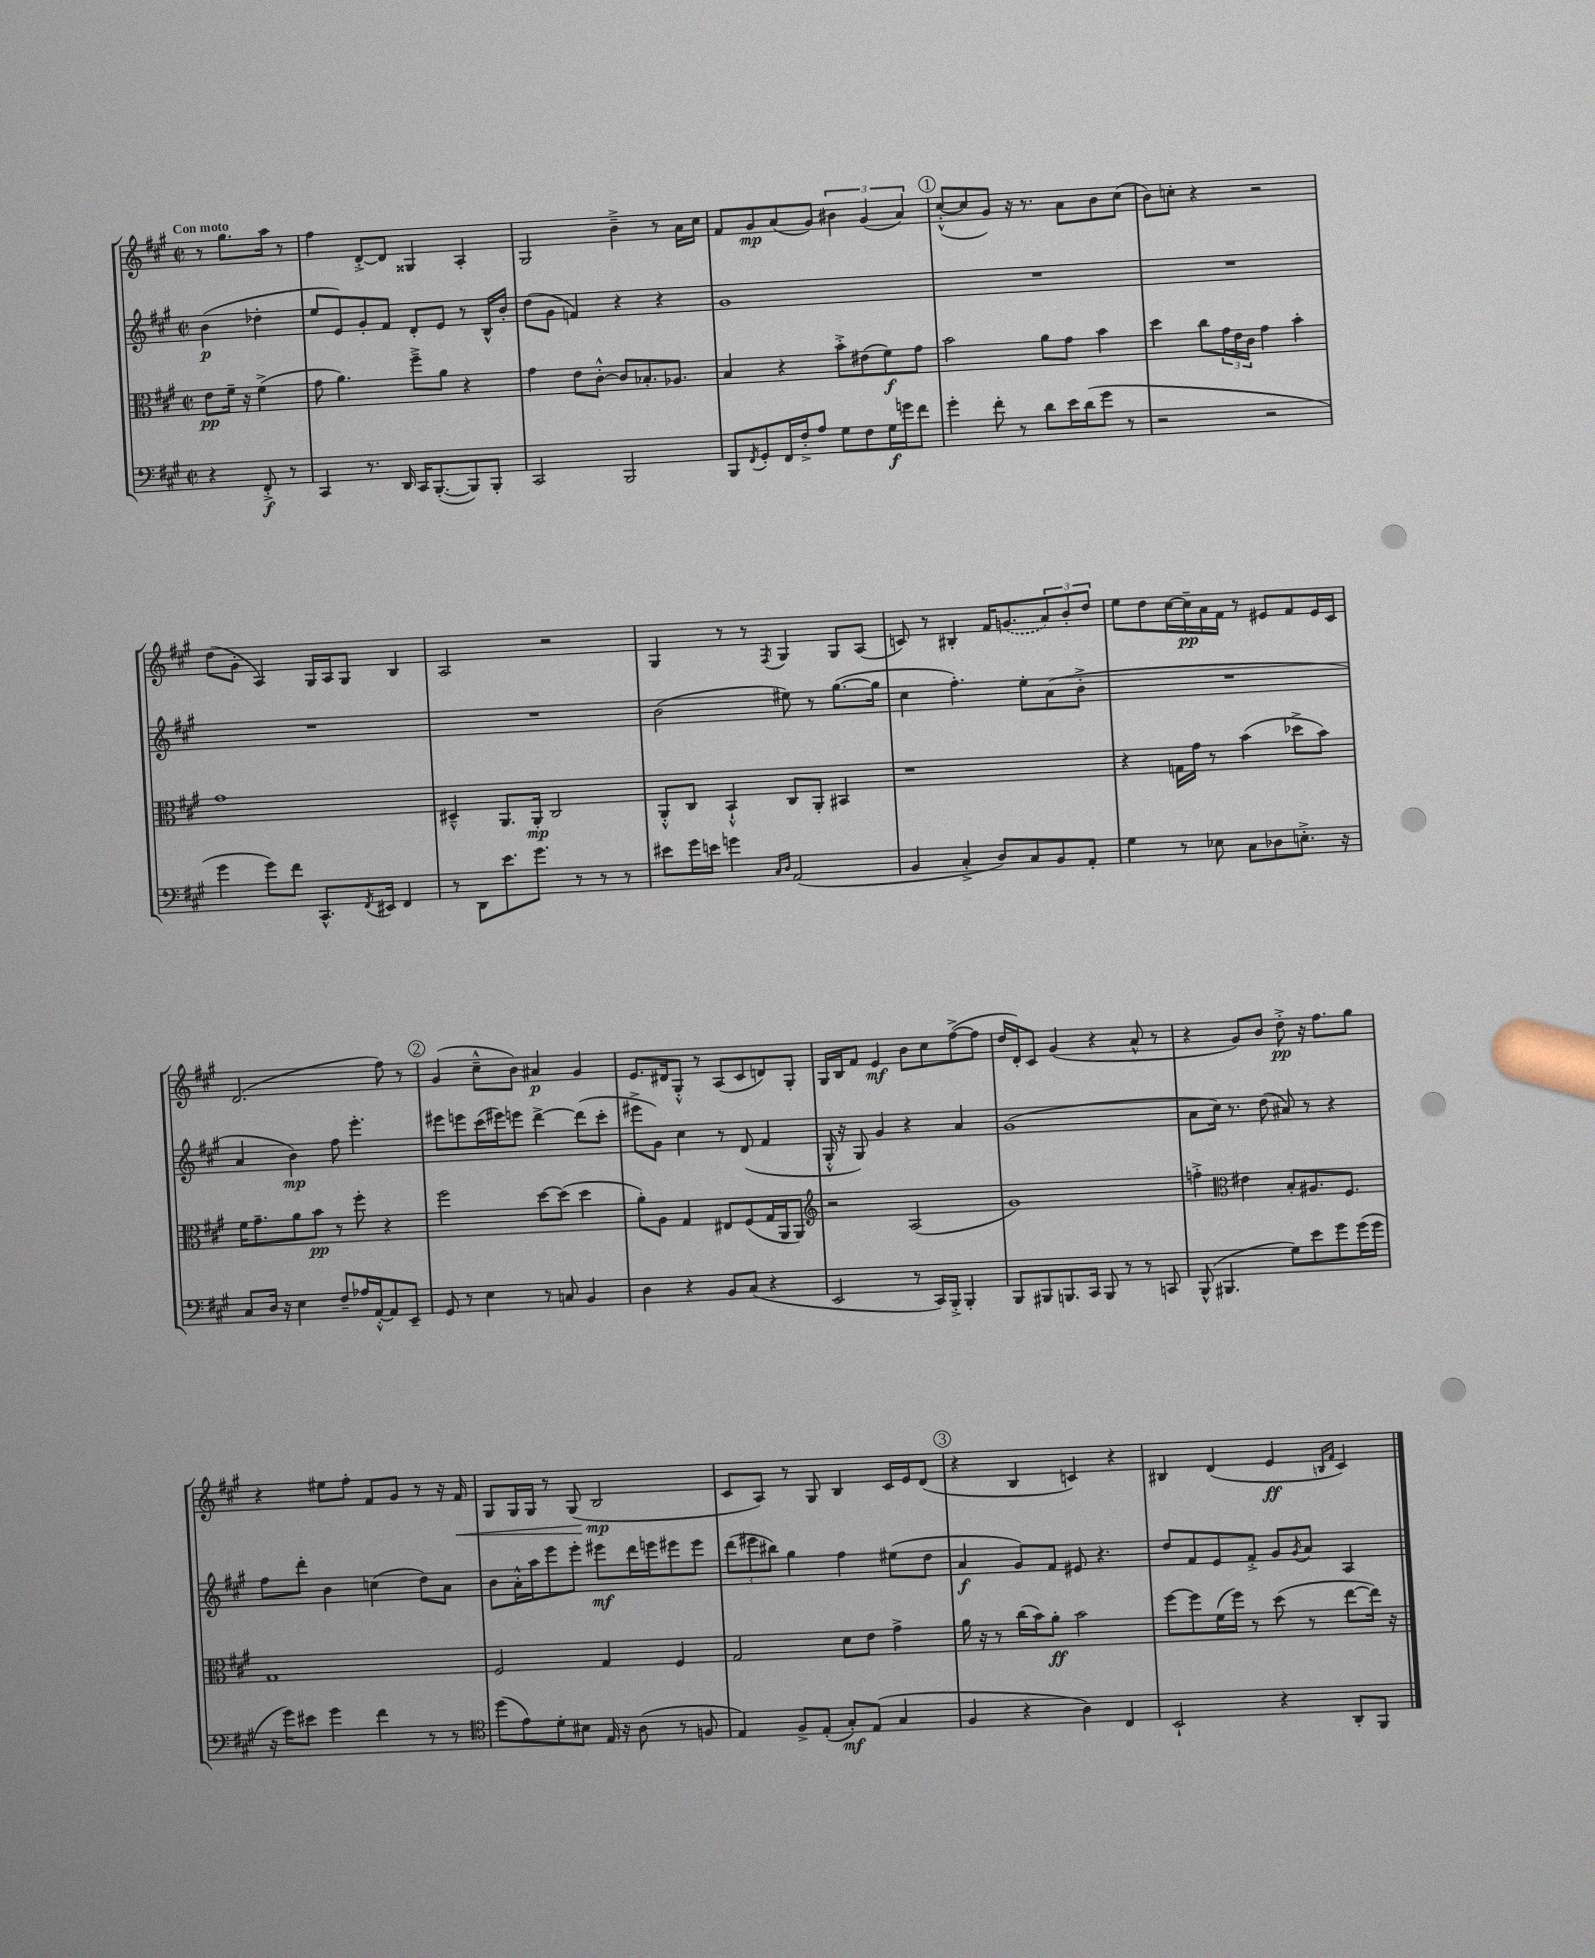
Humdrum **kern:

**kern	**dynam	**kern	**dynam	**kern	**dynam	**kern	**dynam
*part4	*part4	*part3	*part3	*part2	*part2	*part1	*part1
*staff4	*staff4	*staff3	*staff3	*staff2	*staff2	*staff1	*staff1
*clefF4	*	*clefC3	*	*clefG2	*	*clefG2	*
*k[f#c#g#]	*	*k[f#c#g#]	*	*k[f#c#g#]	*	*k[f#c#g#]	*
*M2/2	*	*M2/2	*	*M2/2	*	*M2/2	*
*met(c|)	*	*met(c|)	*	*met(c|)	*	*met(c|)	*
=	=	=	=	=	=	=	=
!	!	!	!	!	!	!LO:TX:a:B:t=Con moto	!
4r	.	8e\L	pp	(4b\	p	8r	.
.	.	16f#~\Jk	.	.	.	8.gg#\L	.
.	.	16r	.	.	.	.	.
8FF#'^/	f	(4f#^\	.	4dd-X'\	.	.	.
.	.	.	.	.	.	16aa\Jk	.
8r	.	.	.	.	.	8r	.
=1	=1	=1	=1	=1	=1	=1	=1
4CC#/	.	8g#\	.	8ee/L	.	4ff#\	.
.	.	4.a\)	.	8e/)	.	.	.
8.r	.	.	.	8g#'/	.	[8d'^/L	.
.	.	.	.	8f#/J	.	8d/J]	.
16DD/	.	.	.	.	.	.	.
16CC#/KL	.	8ff#~^\L	.	8d'/L	.	4G##X/	.
([8.BBB'/	.	.	.	.	.	.	.
.	.	8a\J	.	8e/J	.	.	.
8BBB/])	.	4r	.	8r	.	4A'/	.
8BBB'/J	.	.	.	16B^^/LL	.	.	.
.	.	.	.	16b'/JJ	.	.	.
=2	=2	=2	=2	=2	=2	=2	=2
2CC#/	.	4g#\	.	(8dd\L	.	2G#/	.
.	.	.	.	8g#\J	.	.	.
.	.	8e\L	.	4fn/)	.	.	.
.	.	[8c#'^^\J	.	.	.	.	.
2BBB/	.	8c#/L]	.	4r	.	4b~^\	.
.	.	8.B-X'/	.	.	.	.	.
.	.	.	.	4r	.	8r	.
.	.	8.A-X/J	.	.	.	.	.
.	.	.	.	.	.	16a\LL	.
.	.	.	.	.	.	16cc#\JJ	.
=3	=3	=3	=3	=3	=3	=3	=3
8BBB/L	.	4B/	.	1g#	.	8f#/L	.
8qFF#/	.	.	.	.	.	.	.
8GG#'/	.	.	.	.	.	8g#/	mp
16FF#/L	.	4r	.	.	.	(8a/	.
16F#'^/J	.	.	.	.	.	.	.
8A/J	.	.	.	.	.	8g#/J)	.
8G#\L	.	8b'^\L	.	.	.	6b#X\	.
8F#\	.	(8e#X\	.	.	.	.	.
.	.	.	.	.	.	(6g#/	.
16G#\L	f	8f#\)	f	.	.	.	.
16gn\J	.	.	.	.	.	.	.
.	.	.	.	.	.	6a/)	.
8f#\J	.	8g#\J	.	.	.	.	.
!!LO:REH:place=s1:t=1
=4	=4	=4	=4	=4	=4	=4	=4
4g#'\	.	2b\	.	1r	.	([8cc#'^^/L	.
.	.	.	.	.	.	8cc#/]	.
8f#'\	.	.	.	.	.	8g#/J)	.
8r	.	.	.	.	.	16r	.
.	.	.	.	.	.	8.r	.
8d\L	.	8a\L	.	.	.	.	.
16e\L	.	8g#\J	.	.	.	8a\L	.
(16d\J	.	.	.	.	.	.	.
8g#\J	.	4b\	.	.	.	8b\	.
8r	.	.	.	.	.	(8cc#\J	.
=5	=5	=5	=5	=5	=5	=5	=5
2r	.	4dd\	.	1r	.	8b\L)	.
.	.	.	.	.	.	8ccn'\J	.
.	.	8cc#\L	.	.	.	4r	.
.	.	24g#\L	.	.	.	.	.
.	.	24e\	.	.	.	.	.
.	.	24c#\JJ	.	.	.	.	.
2r	.	4g#\	.	.	.	2r	.
.	.	4b'\	.	.	.	.	.
!!LO:LB:g=z
=6	=6	=6	=6	=6	=6	=6	=6
4g#\	.	1g#	.	1r	.	(8dd\L	.
.	.	.	.	.	.	8g#'\J	.
8g#\L)	.	.	.	.	.	4A/)	.
8f#\J	.	.	.	.	.	.	.
8.CC#^^/L	.	.	.	.	.	16G#/LL	.
.	.	.	.	.	.	16A/J	.
.	.	.	.	.	.	8G#/J	.
8qFF#/	.	.	.	.	.	.	.
16EE#X/Jk	.	.	.	.	.	.	.
4FF#/	.	.	.	.	.	4B/	.
=7	=7	=7	=7	=7	=7	=7	=7
8r	.	4D#X~^^/	.	1r	.	2A/	.
8DD\L	.	.	.	.	.	.	.
8.e\	.	8.AA/L	.	.	.	.	.
8.g#\J	.	16AA'/Jk	mp	.	.	.	.
.	.	2C#/	.	.	.	2r	.
8r	.	.	.	.	.	.	.
8r	.	.	.	.	.	.	.
8r	.	.	.	.	.	.	.
=8	=8	=8	=8	=8	=8	=8	=8
8e#X\L	.	8AA'^^/L	.	(2b\	.	4G#/	.
16g#\L	.	8C#/J	.	.	.	.	.
16en\JJ	.	.	.	.	.	.	.
4gn\	.	4BB`^^/	.	.	.	8r	.
.	.	.	.	.	.	8r	.
16qqC#/LL	.	.	.	.	.	.	.
16qqD/JJ	.	.	.	.	.	8qF#/	.
(2AA/	.	8C#/L	.	8ee#X\)	.	4G#/	.
.	.	8AA'/J	.	8r	.	.	.
.	.	4BB#X/	.	([8.gg#\L	.	8G#/L	.
.	.	.	.	.	.	(8A/J	.
.	.	.	.	16gg#\Jk]	.	.	.
=9	=9	=9	=9	=9	=9	=9	=9
4BB/	.	1r	.	4cc#\	.	8cn/)	.
.	.	.	.	.	.	8r	.
4C#'^/	.	.	.	4.ff#'\)	.	4B#X'/	.
8D/L)	.	.	.	.	.	16f#/KL	.
.	.	.	.	.	.	(8.gn/	.
8C#/	.	.	.	8ee'\L	.	.	.
8BB/	.	.	.	(8a\	.	12a/)	.
.	.	.	.	.	.	12b'/	.
8AA'/J	.	.	.	8b'^\J	.	.	.
.	.	.	.	.	.	12dd/J	.
=10	=10	=10	=10	=10	=10	=10	=10
4G#\	.	4r	.	1r	.	8ee\L	.
.	.	.	.	.	.	8dd\	.
8r	.	16Gn\LL	.	.	.	[16cc#\L	.
.	.	16g#\JJ	.	.	.	16cc#~\]	pp
8E-X\	.	8r	.	.	.	16a\	.
.	.	.	.	.	.	16f#\JJ	.
8C#\L	.	(4b\	.	.	.	8r	.
8D-X\	.	.	.	.	.	8e#X/L	.
8.En'^\J	.	8dd-X^\L	.	.	.	8f#/	.
.	.	8b\J)	.	.	.	16e#/L	.
16r	.	.	.	.	.	16c#/JJ	.
!!LO:LB:g=z
=11	=11	=11	=11	=11	=11	=11	=11
8C#/L	.	16f#\KL	.	4a/	.	(2.d/	.
.	.	8.g#~\	.	.	.	.	.
16D/Jk	.	.	.	.	.	.	.
16r	.	.	.	.	.	.	.
4E\	.	8a\	.	4b\)	mp	.	.
.	.	8b\J	pp	.	.	.	.
8F#~/L	.	8r	.	8ff#\	.	.	.
16A-X/L	.	8ff#'\	.	4.eee'\	.	.	.
[16AA'^^/J	.	.	.	.	.	.	.
8AA/]	.	4r	.	.	.	8ff#\)	.
8EE~/J	.	.	.	.	.	8r	.
!!LO:REH:place=s1:t=2
=12	=12	=12	=12	=12	=12	=12	=12
8GG#/	.	2ff#\	.	8eee#X\L	.	(4g#/	.
8r	.	.	.	8eeen\	.	.	.
4E\	.	.	.	(16ccc#\L	.	8cc#~^^\L	.
.	.	.	.	16eee#X\J)	.	.	.
.	.	.	.	8eeen\J	.	8b\J)	.
8r	.	[8dd\L	.	[4ddd^\	.	4a#X/	p
8Cn/	.	(8dd\J]	.	.	.	.	.
4BB/	.	4dd\	.	(8ddd\L]	.	4g#/	.
.	.	.	.	8ccc#'\J	.	.	.
=13	=13	=13	=13	=13	=13	=13	=13
4D\	.	8a'\L)	.	8eee#X^\L	.	8.e/L	.
.	.	8A\J	.	8g#\J)	.	.	.
.	.	.	.	.	.	16d#X/k	.
4r	.	4G#/	.	4cc#\	.	8G#'^^/J	.
.	.	.	.	.	.	8r	.
8BB/L	.	8E#X/L	.	8r	.	(8A/L	.
(8C#/J	.	(8F#/	.	(8d/	.	8c#/	.
4r	.	16G#/L	.	4f#/	.	8dn/)	.
.	.	16AA/J	.	.	.	.	.
.	.	8AA/J)	.	.	.	8G#'/J	.
=14	=14	=14	=14	=14	=14	=14	=14
*	*	*clefG2	*	*	*	*	*
2EE/	.	2r	.	16G#'^^/	.	16G#/LL	.
.	.	.	.	16r	.	16B/J	.
.	.	.	.	8G#/)	.	8f#/J	.
.	.	.	.	4g#/	.	4e/	mf
8r	.	(2A/	.	4r	.	8b\L	.
16CC#/LL)	.	.	.	.	.	8cc#\	.
16BBB'^/JJ	.	.	.	.	.	.	.
4BBB'/	.	.	.	4a/	.	([8ff#^\	.
.	.	.	.	.	.	8ff#\J]	.
=15	=15	=15	=15	=15	=15	=15	=15
8BBB/L	.	1g#)	.	(1g#	.	16dd/LL	.
.	.	.	.	.	.	16d'/J)	.
8BBB#X/	.	.	.	.	.	8c#/J	.
8.BBBn/	.	.	.	.	.	(4g#/	.
16CC#/Jk	.	.	.	.	.	.	.
8BBB/	.	.	.	.	.	4r	.
8r	.	.	.	.	.	.	.
8r	.	.	.	.	.	8a^^/	.
8CCn/	.	.	.	.	.	8r	.
=16	=16	=16	=16	=16	=16	=16	=16
(8BBB^^/	.	4ffn'^\	.	8a\L	.	4r	.
4.BBB#X/	.	.	.	16cc#\Jk)	.	.	.
.	.	.	.	8.r	.	.	.
*	*	*clefC3	*	*	*	*	*
.	.	4e#X\	.	.	.	8g#/L)	.
.	.	.	.	(8dd\	.	8b/J	.
8G#\L)	.	8B'/L	.	8a#X/)	.	8dd'^\	pp
8e\	.	8.A#X/	.	8r	.	16r	.
.	.	.	.	.	.	8.ff#\L	.
8g#\	.	.	.	4r	.	.	.
.	.	8.F#/J	.	.	.	.	.
(16g#\L	.	.	.	.	.	8gg#\J	.
16g#\JJ	.	.	.	.	.	.	.
!!LO:LB:g=z
=17	=17	=17	=17	=17	=17	=17	=17
16r	.	1G#	.	8ff#\L	.	4r	.
16g#\KL)	.	.	.	.	.	.	.
8e#X\J	.	.	.	8ddd'\J	.	.	.
4g#\	.	.	.	4b\	.	8ee#X\L	.
.	.	.	.	.	.	8ff#'\J	.
4f#\	.	.	.	(4ccn\	.	8f#/L	.
.	.	.	.	.	.	8g#/J	.
8r	.	.	.	8dd\L)	.	8r	.
8r	.	.	.	8a\J	.	16r	.
!	!	!	!	!	!	!	!LO:HP:b
.	.	.	.	.	.	16f#/	<
=18	=18	=18	=18	=18	=18	=18	=18
*clefC4	*	*	*	*	*	*	*
(8dd\L	.	2F#/	.	8b\L	.	8G#/L	.
8e\)	.	.	.	16a'^^\L	.	16G#/L	.
.	.	.	.	16aa\J	.	16G#/JJ	.
8d'\	.	.	.	8eee\	.	8r	.
8B#X\J	.	.	.	8eee'\J	.	(8G#/	.
16E/	.	4G#/	.	8eee#X\L	mf	2B/	mp
16r	.	.	.	.	.	.	.
(8A\	.	.	.	16ddd\L	.	.	.
.	.	.	.	16eeen\J	.	.	.
8r	.	4F#/	.	8eee#X\	.	.	.
8Fn/	.	.	.	8eee#\J	.	.	.
.	.	.	.	.	.	.	[
=19	=19	=19	=19	=19	=19	=19	=19
4E/)	.	2G#/	.	(12ddd\L	.	8c#/L	.
.	.	.	.	12eee#X\	.	.	.
.	.	.	.	.	.	8A/J)	.
.	.	.	.	12bb#X\J)	.	.	.
8F#^/L	.	.	.	4gg#\	.	8r	.
(8E'/J	.	.	.	.	.	8G#/	.
8G#'/L)	mf	8d\L	.	4ff#\	.	4B/	.
(8E/J	.	8e\J	.	.	.	.	.
4G#/	.	4g#^\	.	(8ee#X\L	.	16c#/LL	.
.	.	.	.	.	.	16e/J	.
.	.	.	.	8dd\J	.	(8d/J	.
!!LO:REH:place=s1:t=3
=20	=20	=20	=20	=20	=20	=20	=20
4F#/	.	16a\	.	4a/	f	4r	.
.	.	16r	.	.	.	.	.
.	.	8r	.	.	.	.	.
4r	.	(16cc#\LL	.	8g#/L)	.	4B/	.
.	.	16b\J)	.	.	.	.	.
.	.	8a'\J	ff	8f#/J	.	.	.
4A\)	.	2b\	.	8e#X/	.	4cn/)	.
.	.	.	.	4.r	.	.	.
4C#/	.	.	.	.	.	4r	.
=21	=21	=21	=21	=21	=21	=21	=21
2BB`/	.	[8ff#\L	.	8dd/L	.	4B#X/	.
.	.	8ff#\]	.	8f#/	.	.	.
.	.	(16f#\L	.	8e/	.	(4d/	.
.	.	16ff#\JJ)	.	.	.	.	.
.	.	8r	.	8f#'^/J	.	.	.
4r	.	(8dd\	.	8g#/L	.	4e/	ff
.	.	.	.	8qg#/	.	.	.
.	.	8r	.	8a/J	.	.	.
.	.	.	.	.	.	16qqBn/LL	.
.	.	.	.	.	.	16qqf#/JJ	.
8AA'/L	.	[8ee\L	.	4A/	.	4c#/)	.
8FF#/J	.	16ee\Jk])	.	.	.	.	.
.	.	16r	.	.	.	.	.
==	==	==	==	==	==	==	==
*-	*-	*-	*-	*-	*-	*-	*-
